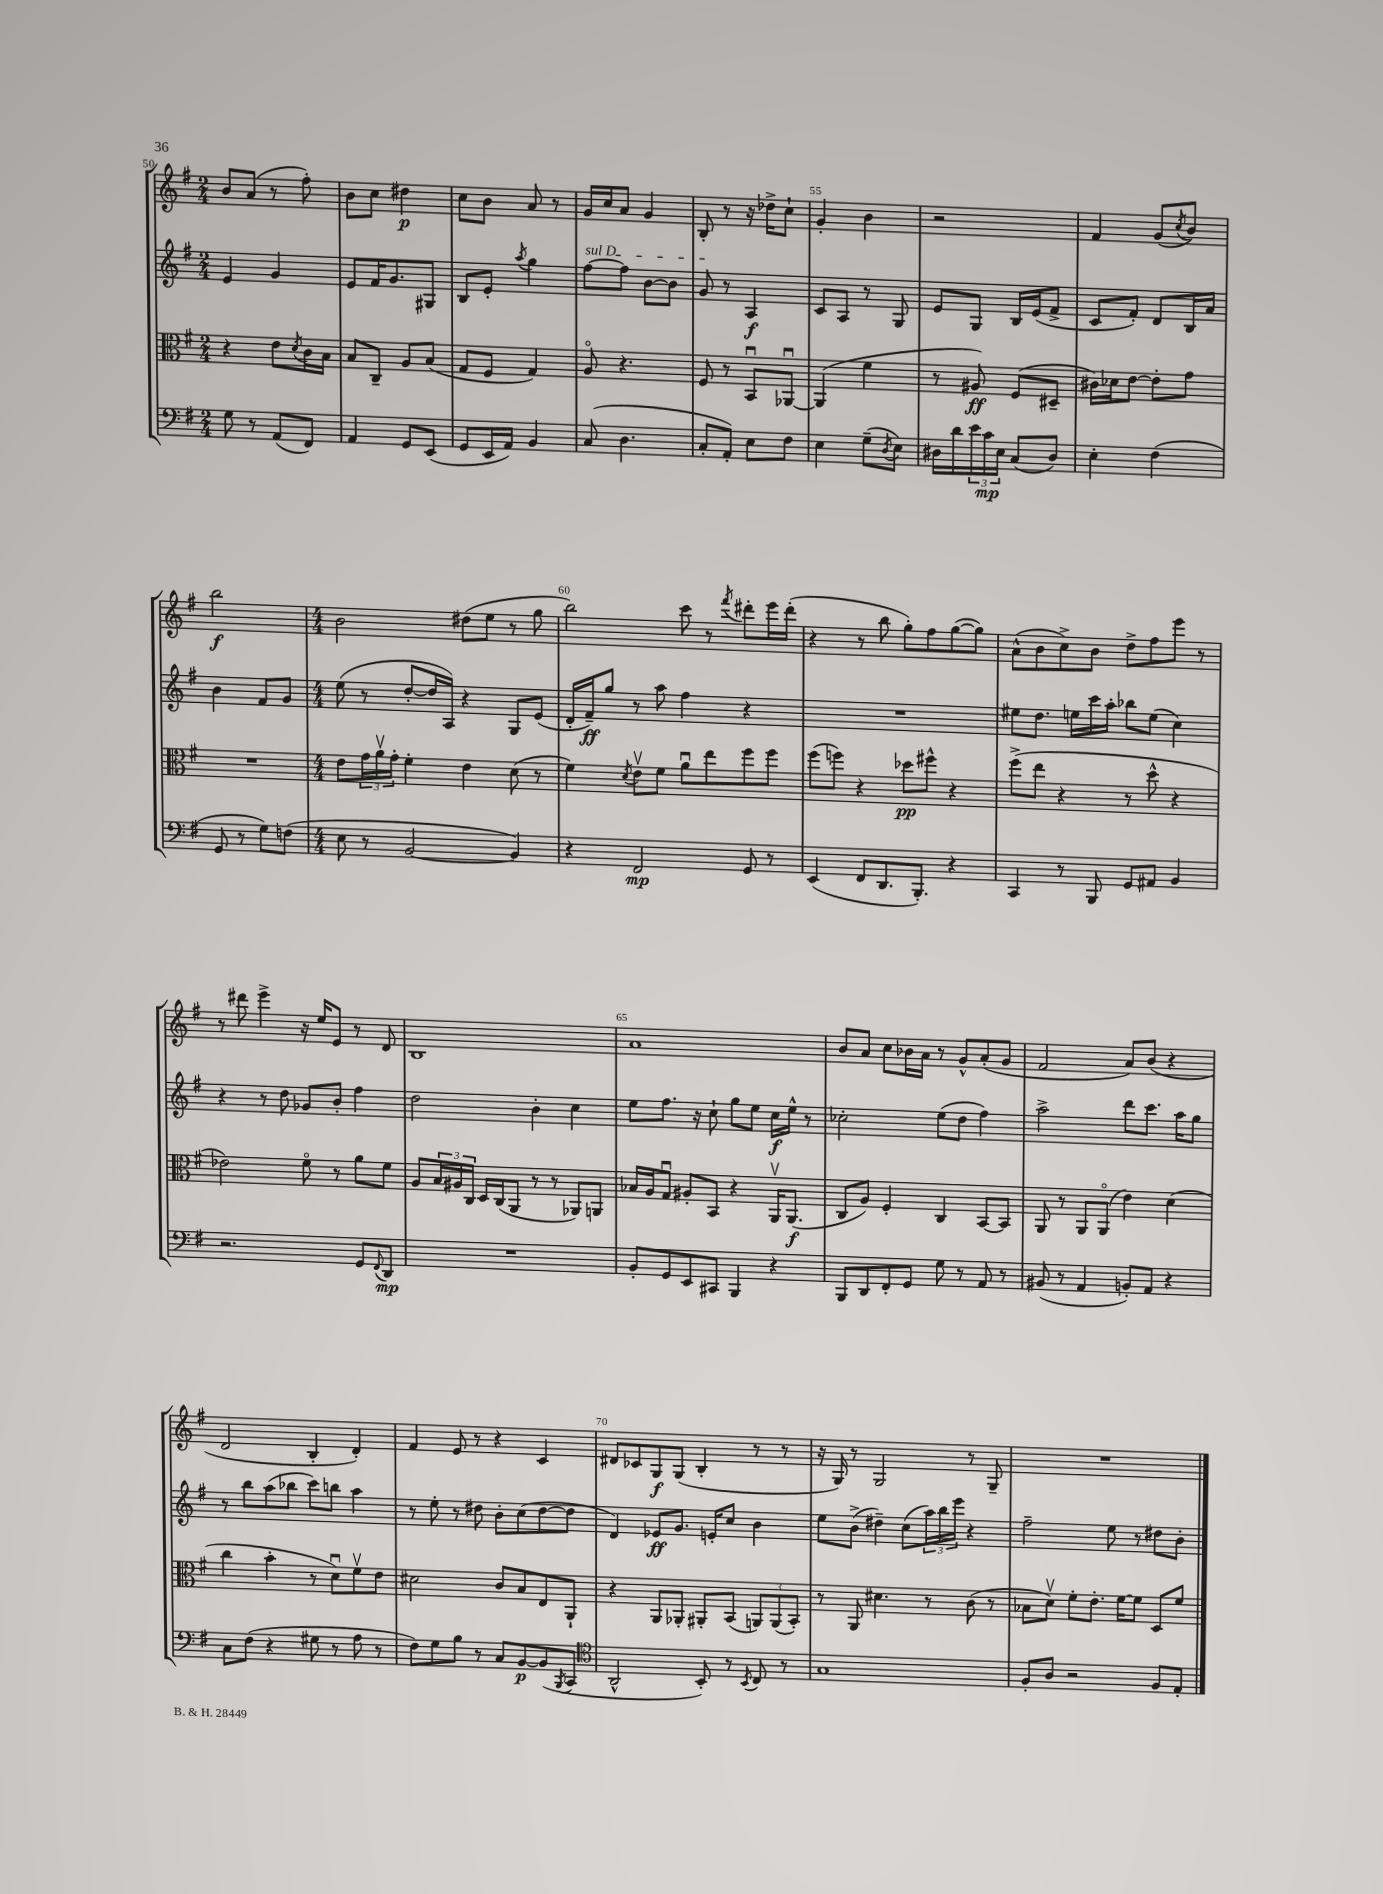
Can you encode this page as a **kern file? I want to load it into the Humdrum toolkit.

**kern	**kern	**kern	**kern
*staff4	*staff3	*staff2	*staff1
*clefF4	*clefC3	*clefG2	*clefG2
*k[f#]	*k[f#]	*k[f#]	*k[f#]
*M2/4	*M2/4	*M2/4	*M2/4
8G\	4r	4e/	8b/L
8r	.	.	(8a/J
(8AA/L	8e\L	4g/	8r
.	8qd/	.	.
8FF#/J)	16c\L	.	8ff#'\)
.	16B\JJ	.	.
=	=	=	=
4AA/	8B/L	8e/L	8b\L
.	8C~/J	16f#/K	8cc\J
.	.	8.g/	.
8GG/L	8A/L	.	4dd#\
(8EE/J	(8B/J	8G#/J	.
=	=	=	=
8GG/L	8G/L	8B/L	8cc\L
16EE/L	8F#/J	8e'/J	8b\J
16AA/JJ)	.	.	.
.	.	8qaa/	.
4BB/	4G/)	4gg\	8a/
.	.	.	8r
=	=	=	=
(8C/	8Ao/	[8ff#\L	16g/LL
.	.	.	16cc/J
4.D\	4.r	8ff#\]J	8a/J
.	.	[8b\L	4g/
.	.	8b\]J	.
=	=	=	=
8C'/L	8F#/	8g/	8B'/
8AA'/J)	8r	8r	8r
8E\L	8BBu/L	4A/	16r
.	.	.	16dd-^\LK
8F#\J	[8AA-u/J	.	8cc`\J
=	=	=	=
4E\	(4AA-/]	8c/L	4g'/
.	.	8A/J	.
(8G~\L	4f#\	8r	4b\
8qD/	.	.	.
8E\J)	.	8G/	.
=	=	=	=
16D#\LL	8r	8e/L	2r
16d\	.	.	.
24e\	8A#/)	8G/J	.
24c\	.	.	.
24E\JJ	.	.	.
(8C/L	(8F#/L	16B/LL	.
.	.	(16e/J	.
8D#/J)	8D#~/J	8f#^/J	.
=	=	=	=
4E'\	16c#\LL)	8c/L	4f#/
.	16d-\J	.	.
.	[8e\J	8f#'/J)	.
(4F#\	8e'\]L	8d/L	(8g/L
.	.	.	8qcc/
.	8g\J	16B/L	8b/J)
.	.	16a/JJ	.
=	=	=	=
8GG/	2r	4b\	2bb\
8r	.	.	.
8G\L)	.	8f#/L	.
(8F\J	.	8g/J	.
=	=	=	=
*M4/4	*M4/4	*M4/4	*M4/4
8E\	8e\L	(8ee\	2b\
8r	24g\L	8r	.
.	24av\	.	.
.	24g'\JJ	.	.
[2BB/	4f#'\	[8dd'/L	.
.	.	16dd/]L	.
.	.	16A/JJ)	.
.	4e\	4r	(8dd#\L
.	.	.	8ee\J
4BB/])	(8d\	8G/L	8r
.	8r	(8e/J	8gg\
=	=	=	=
4r	4f#\)	16d'/LL	2bb\)
.	.	16f#~/J)	.
.	.	8gg/J	.
.	8qd/	.	.
2FF#/	8ev\L	8r	.
.	8f#\J	8aa\	.
.	8au\L	4ff#\	8ccc\
.	8ee\	.	8r
.	.	.	8qfff#/
8GG/	8ff#\	4r	8ddd#'\L
8r	8ff#\J	.	16eee\L
.	.	.	(16ddd#'\JJ
=	=	=	=
(4EE/	(8ff#\L	1r	4r
.	8ff\J)	.	.
8FF#/L	4r	.	8r
8.DD/	.	.	8bb\
.	8dd-\L	.	8gg'\L)
8.BBB'/J)	.	.	.
.	8ff#^^\J	.	8ff#\
4r	4r	.	([8gg\
.	.	.	8gg\]J)
=	=	=	=
4CC/	(8ff#^\L	8ee#\L	(8a^^\L
.	8ee\J	8.dd\J	8b\
8r	4r	.	8cc^\)
.	.	16ee\LL	.
8BBB/	.	16ccc\	8b\J
.	.	16aa'\JJ	.
8GG/L	8r	8bb-\L	8dd^\L
8AA#/J	8dd^^\	(8ee\J	8ff#\
4BB/	4r	4cc\)	8eee\J
.	.	.	8r
=	=	=	=
2.r	2e-\)	4r	8r
.	.	.	8ddd#\
.	.	8r	4eee^\
.	.	8dd\	.
.	8f#o\	8g-/L	16r
.	.	.	16ee/LK
.	8r	8b'/J	8e/J
8GG/L	8a\L	4ff#\	8r
8qqFF#/	.	.	.
8DD/J	8f#\J	.	8d/
=	=	=	=
1r	8A/L	2dd\	1B
.	24B/L	.	.
.	24A#/	.	.
.	24C/JJ	.	.
.	16D/LL	.	.
.	(16C/J	.	.
.	8AA/J	.	.
.	8r	4b'\	.
.	8r	.	.
.	8AA-/L)	4cc\	.
.	8AA/J	.	.
=	=	=	=
8BB'/L	16B-/LL	8ee\L	1a
.	16A/J	.	.
8GG/	8Gu/J	8.ff#\J	.
8EE/	8A#'/L	.	.
.	.	16r	.
8CC#/J	8BB/J	8cc`\	.
4BBB/	4r	8gg\L	.
.	.	8ee\J	.
4r	16AAv/LK	16cc\LL	.
.	(8.AA/J	16ee^^\JJ	.
.	.	8r	.
=	=	=	=
8BBB/L	8C/L	2cc-'\	8b/L
8DD/	8A/J)	.	8a/J
8FF#'/	4F#'/	.	8cc\L
8GG/J	.	.	16b-\L
.	.	.	16a\JJ
8G\	4C/	(8ee\L	8r
8r	.	8dd\J	8g^^/L
8AA/	[8BB/L	4ff#\)	(8a'/
8r	8BB/]J	.	8g/J
=	=	=	=
(8BB#/	8AA/	2aa^\	2f#/
8r	8r	.	.
4AA/	8AA/L	.	.
.	(8AAo/J	.	.
8BB'/L)	4e\)	8ddd\L	8a/L)
8AA/J	.	8.ccc\J	(8b/J
4r	(4d\	.	4r
.	.	16aa\LK	.
.	.	8gg\J	.
=	=	=	=
8C\L	4cc\	8r	2d/
(8F#\J	.	8bb\L	.
4r	4b'\	(8aa\	.
.	.	8bb-\J	.
8G#\	8r	8ccc\L)	4B'/
8r	8du\L)	8bb\J	.
8A\	8f#v\	4aa\	4d'/)
8r	8e\J	.	.
=	=	=	=
8F#\L)	2d#\	8r	4f#/
8G\	.	8ee'\	.
8B\J	.	8r	8e/
8r	.	8dd#\	8r
8C/L	8c/L	8b'\L	4r
[8BB/	8B/	(8cc\	.
(8BB/]	8E/	[8dd#\	4c/
8qBBB/	.	.	.
8CC/J	8AA`/J	8dd#\]J	.
=	=	=	=
*clefC4	*	*	*
2AA^^/	4r	4d/)	8d#/L
.	.	.	8c-/
.	8AA/L	8e-/L	8G/
.	8AA-'/J	8.g/J	(8G/J
8BB'/)	8AA#'/L	.	4B'/
.	.	16e'/LK	.
8r	(8BB/J	8cc/J	.
8qBB/	.	.	.
8C/	12AA/L)	4b\	8r
.	(12AA/	.	.
8r	.	.	8r
.	12BB'/J)	.	.
=	=	=	=
1G	8r	8ee\L	16r
.	.	.	16G/)
.	8AA/	(8b^\J	8r
.	4.d#\	4dd#~\)	2G/
.	.	(8cc\L	.
.	8r	24aa\L)	.
.	.	24bb\	.
.	.	24eee\JJ	.
.	(8c\	4r	8r
.	8r	.	8G~/
=	=	=	=
8F#'/L	8B-\L	2ff#~\	1r
8A/J	8dv\J)	.	.
2r	8f#'\L	.	.
.	8.e'\J	.	.
.	.	8ee\	.
.	[16f#\LK	.	.
.	8f#\]J	8r	.
8F#/L	8D/L	8dd#\L	.
8E'/J	8f#/J	8b'\J	.
==	==	==	==
*-	*-	*-	*-
